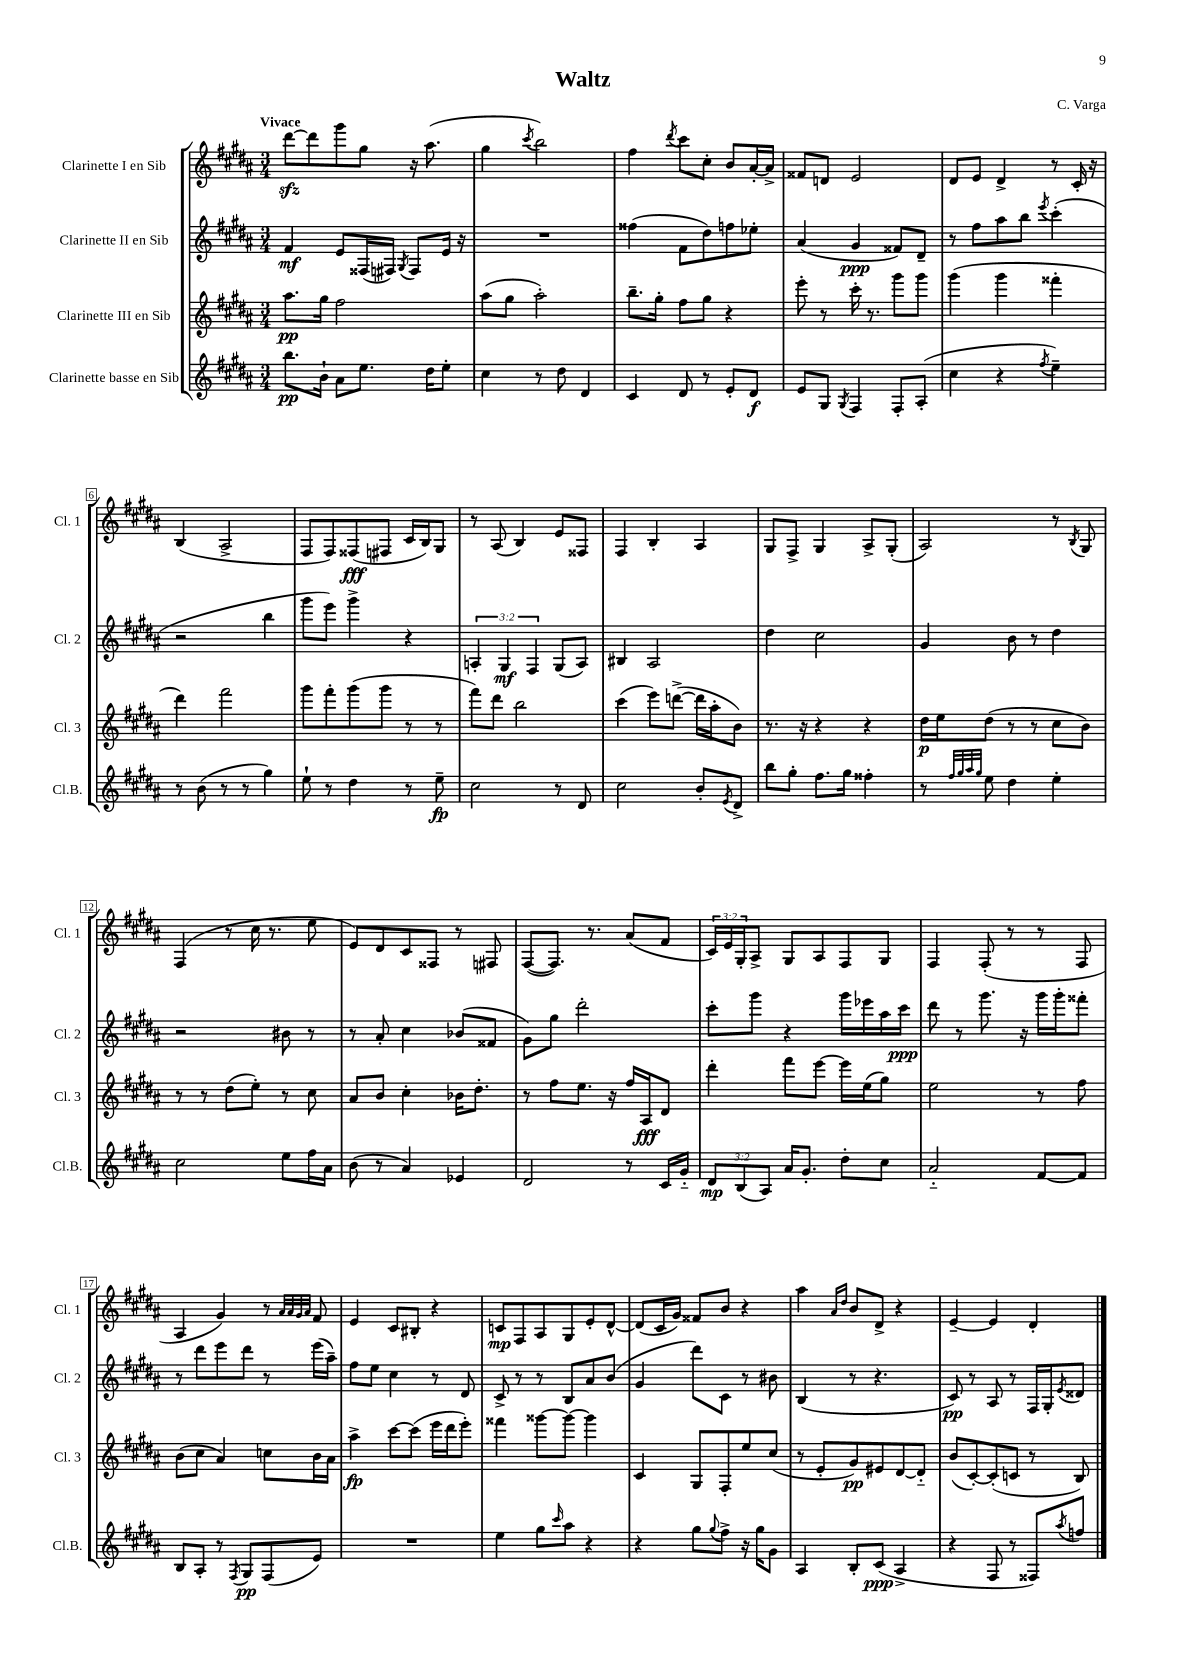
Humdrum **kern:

**kern	**kern	**kern	**kern
*staff4	*staff3	*staff2	*staff1
*clefG2	*clefG2	*clefG2	*clefG2
*k[f#c#g#d#a#]	*k[f#c#g#d#a#]	*k[f#c#g#d#a#]	*k[f#c#g#d#a#]
*M3/4	*M3/4	*M3/4	*M3/4
8.bb\L	8.aa#\L	4f#/	[8ddd#\L
.	.	.	8ddd#\]
16b`\Jk	16gg#\Jk	.	.
8a#\L	2ff#\	8e/L	8ggg#\
8.ee\J	.	(16F##/L	8gg#\J
.	.	16F#/JJ)	.
.	.	8qG#/	.
.	.	8F#/L	16r
16dd#\LK	.	.	(8.aa#\
8ee'\J	.	16e/Jk	.
.	.	16r	.
=	=	=	=
4cc#\	(8aa#\L	2.r	4gg#\
.	8gg#\J	.	.
.	.	.	8qccc#/
8r	2aa#'\)	.	2bb\)
8dd#\	.	.	.
4d#/	.	.	.
=	=	=	=
4c#/	8.bb~\L	(4ff##\	4ff#\
.	16gg#'\Jk	.	.
.	.	.	8qddd#/
8d#/	8ff#\L	8f#\L	8ccc#\L
8r	8gg#\J	8dd#\)	8cc#'\J
8e'/L	4r	8ff\	8b/L
8d#/J	.	8ee-'\J	[16a#'/L
.	.	.	16a#^/]JJ
=	=	=	=
8e/L	8eee'\	(4a#/	8f##/L
8G#/J	8r	.	8d/J
8qG#/	.	.	.
4F#/	16ccc#'\	4g#/	2e/
.	8.r	.	.
8F#'/L	8ggg#\L	8f##/L)	.
(8A#'/J	8ggg#\J	8d#~/J	.
=	=	=	=
4cc#\	(4ggg#\	8r	8d#/L
.	.	8ff#\L	8e/J
4r	4ggg#\	8aa#\	4d#^/
.	.	8bb\J	.
8qff#/	.	8qeee/	.
4ee~\)	4fff##'\	(4ccc#'\	8r
.	.	.	16c#'/
.	.	.	16r
=	=	=	=
8r	4ddd#\)	2r	(4B/
(8b\	.	.	.
8r	2fff#\	.	2A#^/
8r	.	.	.
4gg#\)	.	4bb\	.
=	=	=	=
8ee`\	8ggg#\L	8ggg#\L	8F#/L
8r	8fff#'\	8eee\J)	8F#/)
4dd#\	(8ggg#\	4ggg#^\	(8F##/
.	8ggg#\J	.	8F#/J
8r	8r	4r	16c#/LL
.	.	.	16B/J)
8ee~\	8r	.	8G#/J
=	=	=	=
2cc#\	8fff#\L)	6A'/	8r
.	8ddd#\J	.	(8A#/
.	.	6G#/	.
.	2bb\	.	4B/)
.	.	6F#/	.
8r	.	(8G#/L	8e/L
8d#/	.	8A/J)	8F##/J
=	=	=	=
2cc#\	(4ccc#\	4B#/	4F#/
.	8eee\L)	2A#/	4B'/
.	([8ddd^\J	.	.
8b'/L	16ddd\]LL	.	4A#/
.	16aa#'\J	.	.
8qe/	.	.	.
8d#^/J	8b\J)	.	.
=	=	=	=
8bb\L	8.r	4dd#\	8G#/L
8gg#'\J	.	.	8F#^/J
.	16r	.	.
8.ff#\L	4r	2cc#\	4G#/
16gg#\Jk	.	.	.
4ff##'\	4r	.	8A#^/L
.	.	.	(8G#'/J
=	=	=	=
8r	16dd#\LL	4g#/	2A#/)
.	16ee\J	.	.
32qqff#/LLL	.	.	.
32qqgg#/	.	.	.
32qqaa#/	.	.	.
32qqgg#/JJJ	.	.	.
8ee\	(8dd#\J	.	.
4dd#\	8r	8b\	.
.	8r	8r	.
4ee'\	8cc#\L	4dd#\	8r
.	.	.	8qB/
.	8b\J)	.	8G#/
=	=	=	=
2cc#\	8r	2r	(4F#/
.	8r	.	.
.	(8dd#\L	.	8r
.	8ee'\J)	.	16cc#\
.	.	.	8.r
8ee\L	8r	8b#\	.
16ff#\L	8cc#\	8r	8ee\
16a#\JJ	.	.	.
=	=	=	=
(8b\	8a#/L	8r	8e/L)
8r	8b/J	8a#'/	8d#/
4a#/)	4cc#'\	4cc#\	8c#/
.	.	.	8F##/J
4e-/	16b-\LK	(8b-/L	8r
.	8.dd#'\J	.	.
.	.	8f##/J	8F#/
=	=	=	=
2d#/	8r	8g#\L)	([8F#/L
.	8ff#\L	8gg#\J	8.F#/]J)
.	8.ee\J	2ddd#'\	.
.	.	.	8.r
.	16r	.	.
8r	16ff#/LL	.	(8a#/L
.	16A#/J	.	.
16c#/LL	8d#/J	.	8f#/J
16g#'~/JJ	.	.	.
=	=	=	=
12d#/L	4ddd#'\	8ccc#'\L	24c#/LL)
.	.	.	24e/
(12B/	.	.	24G#'/J
.	.	8ggg#\J	8A#^/J
12A#/J)	.	.	.
16a#/LK	8fff#\L	4r	8G#/L
8.g#'/J	.	.	.
.	[8eee\J	.	8A#/
8dd#'\L	16eee\]LL	16ggg#\LL	8F#/
.	(16ee\J	16eee-\	.
8cc#\J	8gg#\J)	16aa#\	8G#/J
.	.	16ccc#\JJ	.
=	=	=	=
2a#'~/	2ee\	8ddd#\	4F#/
.	.	8r	.
.	.	8.ggg#\	(8F#'/
.	.	.	8r
.	.	16r	.
[8f#/L	8r	16ggg#\LL	8r
.	.	16ggg#'\J	.
8f#/]J	8ff#\	8fff##'\J	8F#/
=	=	=	=
8B/L	(8b\L	8r	4A#/
8A#'/J	8cc#\J	8ddd#\L	.
8r	4a#/)	8eee\	4g#/)
8qF#/	.	.	.
8G#/L	.	8ddd#\J	.
(8F#/	8cc\L	8r	8r
.	.	.	32qqa#/LLL
.	.	.	32qqa#/
.	.	.	32qqg#/
.	.	.	32qqa#/JJJ
8e/J)	16b\L	(16eee\LL	8f#/
.	16a#\JJ	16aa#~\JJ)	.
=	=	=	=
2.r	4aa#^\	8ff#\L	4e/
.	.	8ee\J	.
.	[8ccc#\L	4cc#\	8c#/L
.	(8ccc#\]J	.	8B#'/J
.	16eee\LL	8r	4r
.	16ddd#\J	.	.
.	8eee'\J)	8d#/	.
=	=	=	=
4ee\	4fff##\	8c#^/	8c/L
.	.	8r	8F#/
8gg#\L	[8ggg##\L	8r	8A#/
16qqccc#/	.	.	.
8aa#\J	8ggg##\_J	8B/L	8G#/
4r	4ggg##\]	8a#/	8e'/
.	.	(8b/J	[8d#^^/J
=	=	=	=
4r	4c#/	4g#/	(8d#/]L
.	.	.	16c#/L
.	.	.	16g#/JJ)
8gg#\L	8G#/L	8ddd#\L)	8f##/L
8qqgg#/	.	.	.
8ff#^\J	8F#'/	8c#\J	8b/J
16r	8ee/	8r	4r
16gg#\LK	.	.	.
8g#\J	(8cc#/J	8b#\	.
=	=	=	=
4A#/	8r	(4B/	4aa#\
.	8e'/L	.	.
.	.	.	16qqa#/LL
.	.	.	16qqdd#/JJ
8B'/L	8g#/)	8r	8b/L
(8c#/J	8e#/	4.r	8d#^/J
4A#^/	[8d#/	.	4r
.	8d#'~/]J	.	.
=	=	=	=
4r	(8b/L	8c#/)	[4e~/
.	[8c#'/)	8r	.
8F#/	(8c#'/]	8A#/	4e/]
8r	8c/J	8r	.
8F##/L)	8r	16F#/LL	4d#'/
.	.	16G#'/J	.
8qaa#/	.	8qe/	.
8ff/J	8B/)	8d##/J	.
==	==	==	==
*-	*-	*-	*-
